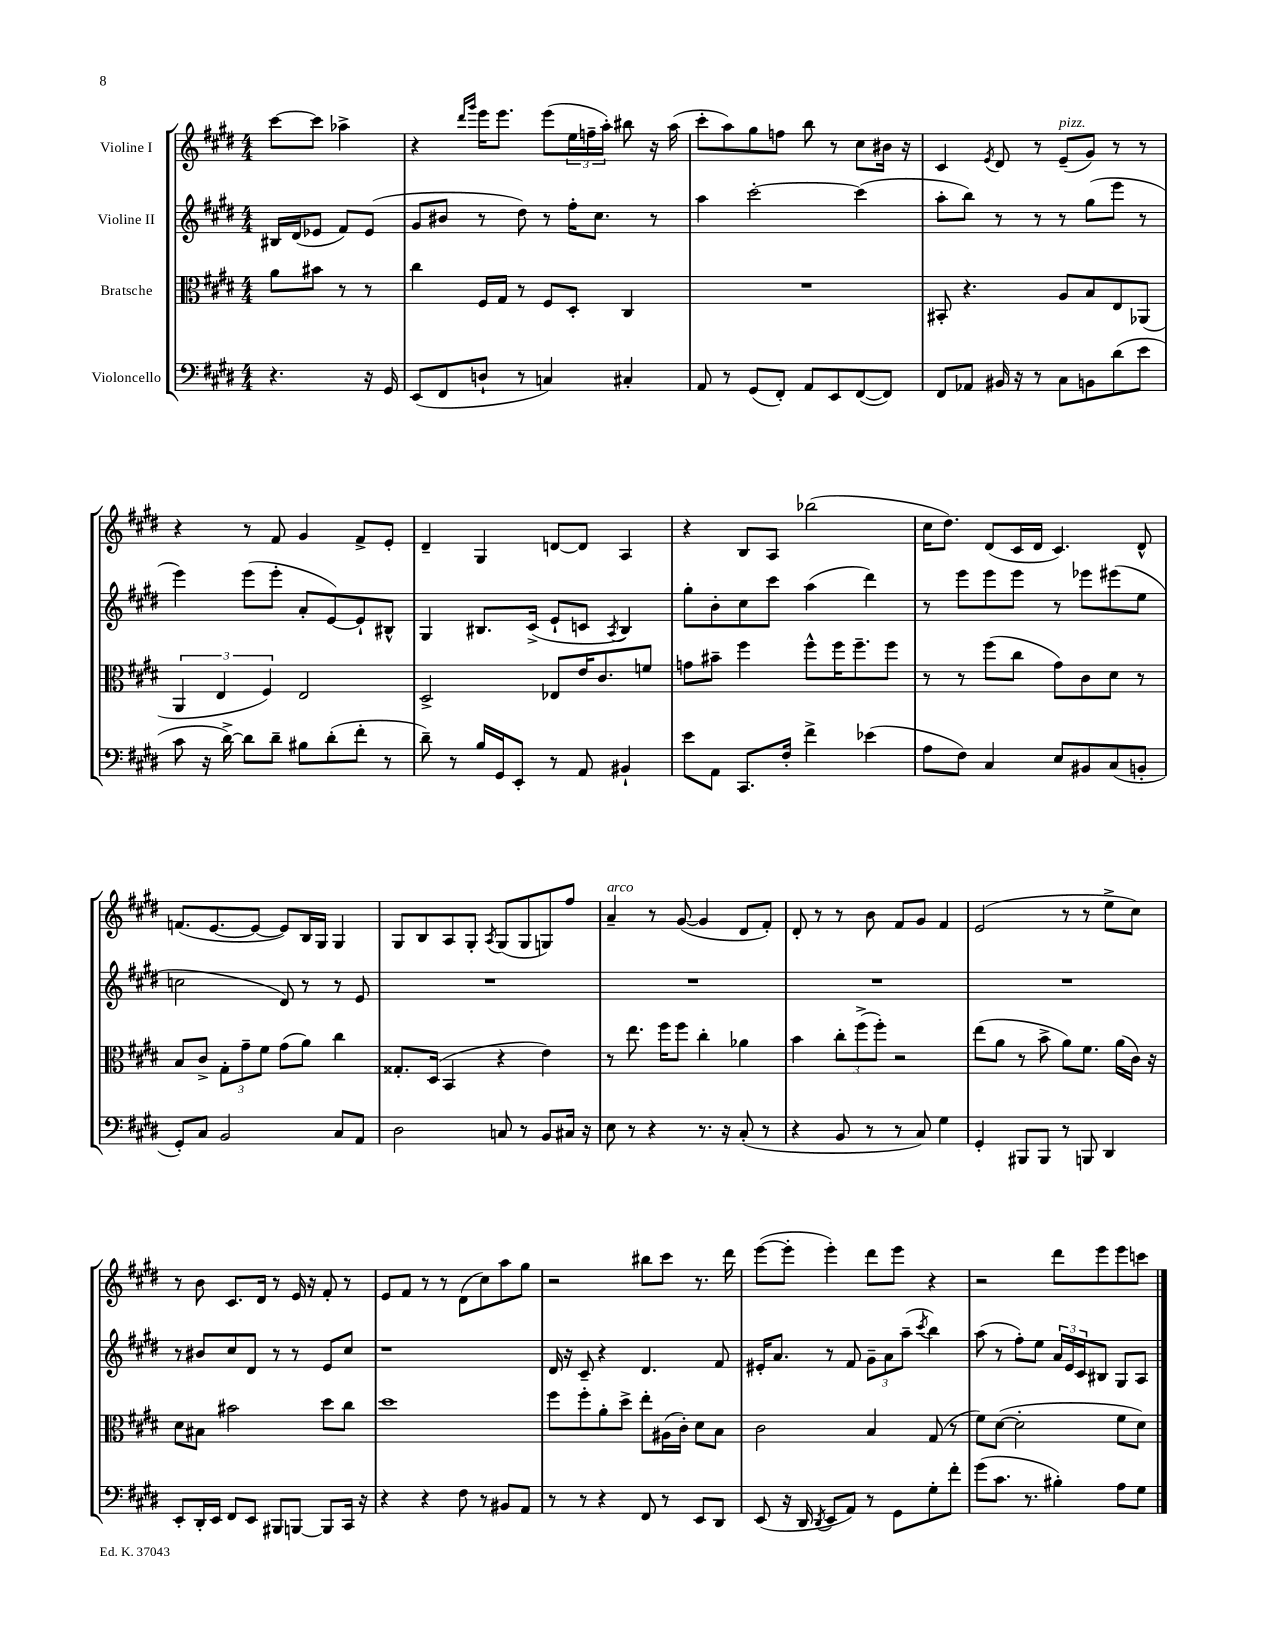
<<
\new StaffGroup <<
\new Staff = "s0" \with { instrumentName = "Violine I" } {
    \clef treble \key e \major \numericTimeSignature \time 4/4 \partial 2
    cis'''8~ cis'''8 aes''4-> |
    r4 \grace { dis'''16 gis'''16 } e'''16 e'''8. e'''8( \tuplet 3/2 { e''16 f''16-- a''16-.) } bis''8 r16 a''16( |
    cis'''8-. a''8) gis''8 f''8 b''8 r8 cis''8 bis'16 r16 |
    cis'4 \acciaccatura { e'8 } dis'8 r8 e'8--^\markup { \italic "pizz." }( gis'8) r8 r8 |
    r4 r8 fis'8 gis'4 fis'8-> e'8-. |
    dis'4-- gis4 d'8~ d'8 a4 |
    r4 b8 a8 bes''2( |
    cis''16 dis''8.) dis'8( cis'16 dis'16 cis'4.) dis'8-^ |
    f'8.( e'8.~ e'8~ e'8) b16 gis16 gis4 |
    gis8 b8 a8 gis8-. \acciaccatura { a8 } gis8( gis8 g8) fis''8 |
    a'4--^\markup { \italic "arco" } r8 gis'8~( gis'4 dis'8 fis'8-.) |
    dis'8-. r8 r8 b'8 fis'8 gis'8 fis'4 |
    e'2( r8 r8 e''8-> cis''8) |
    r8 b'8 cis'8. dis'16 r8 e'16 r16 fis'8-. r8 |
    e'8 fis'8 r8 r8 dis'8( cis''8) a''8 gis''8 |
    r2 bis''8 cis'''8 r8. dis'''16 |
    e'''8~( e'''8-. e'''4-.) dis'''8 e'''8 r4 |
    r2 dis'''8 e'''8 e'''8 c'''8 \bar "|." |
}
\new Staff = "s1" \with { instrumentName = "Violine II" } {
    \clef treble \key e \major \numericTimeSignature \time 4/4 \partial 2
    bis16 dis'16( ees'8 fis'8) ees'8( |
    gis'8 bis'8 r8 dis''8) r8 fis''16-. cis''8. r8 |
    a''4 cis'''2~-. cis'''4( |
    a''8-. b''8) r8 r8 r8 gis''8( e'''8 r8 |
    e'''4) e'''8( e'''8-. a'8-. e'8~) e'8-! bis8-^ |
    gis4 bis8. cis'16->( e'8-! c'8 \acciaccatura { a8 } bis4) |
    gis''8-. b'8-. cis''8 cis'''8 a''4( dis'''4) |
    r8 e'''8 e'''8 e'''8 r8 ees'''8 eis'''8( e''8 |
    c''2 dis'8) r8 r8 e'8 |
    R1 |
    R1 |
    R1 |
    R1 |
    r8 bis'8 cis''8 dis'8 r8 r8 e'8 cis''8 |
    r1 |
    dis'16 r16 cis'8-- r4 dis'4. fis'8 |
    eis'16-. a'8. r8 fis'8 \tuplet 3/2 { gis'8-- a'8 a''8--( } \acciaccatura { cis'''8 } b''4) |
    a''8( r8 fis''8-.) e''8 \tuplet 3/2 { a'16 e'16 cis'16 } bis8 gis8 a8 \bar "|." |
}
\new Staff = "s2" \with { instrumentName = "Bratsche" } {
    \clef alto \key e \major \numericTimeSignature \time 4/4 \partial 2
    a'8 bis'8 r8 r8 |
    cis''4 fis16 gis16 r8 fis8 dis8-. cis4 |
    R1 |
    bis,8-. r4. a8 b8 e8 aes,8( |
    \tuplet 3/2 { a,4 e4 fis4) } e2 |
    dis2-> ees8 e'16 cis'8. f'8 |
    g'8 bis'8-- fis''4 fis''8-^ fis''16 fis''8.-- fis''8 |
    r8 r8 fis''8( cis''8 gis'8) cis'8 dis'8 r8 |
    b8 cis'8-> \tuplet 3/2 { gis8-. gis'8-- fis'8 } gis'8( a'8) cis''4 |
    gisis8.-. dis16( b,4 r4 e'4) |
    r8 e''8. fis''16 fis''8 cis''4-. aes'4 |
    b'4 \tuplet 3/2 { cis''8-. fis''8->( fis''8-.) } r2 |
    e''8( a'8 r8 b'8-> a'8) fis'8. a'16( cis'16) r16 |
    dis'8 bis8 bis'2 dis''8 cis''8 |
    dis''1 |
    fis''8 fis''8-. a'8-. dis''8-> e''8-. ais16( cis'16-.) dis'8 b8 |
    cis'2 b4 gis8( r8 |
    fis'8) dis'8~( dis'2-. fis'8 dis'8) \bar "|." |
}
\new Staff = "s3" \with { instrumentName = "Violoncello" } {
    \clef bass \key e \major \numericTimeSignature \time 4/4 \partial 2
    r4. r16 gis,16 |
    e,8( fis,8 d8-! r8 c4) cis4-. |
    a,8 r8 gis,8( fis,8-.) a,8 e,8 fis,8~( fis,8) |
    fis,8 aes,8 bis,16 r16 r8 cis8 b,8 dis'8( e'8 |
    cis'8 r16 dis'16~->) dis'8 dis'8-- bis8 dis'8-.( fis'8-. r8 |
    dis'8--) r8 b16 gis,16 e,8-. r8 a,8 bis,4-! |
    e'8 a,8 cis,8. fis16-. fis'4-> ees'4( |
    a8 fis8) cis4 e8 bis,8 cis8( b,8-. |
    gis,8-.) cis8 b,2 cis8 a,8 |
    dis2 c8 r8 b,8 cis16 r16 |
    e8 r8 r4 r8. r16 cis8-.( r8 |
    r4 b,8 r8 r8 cis8) gis4 |
    gis,4-. bis,,8 bis,,8 r8 b,,8 dis,4 |
    e,8-. dis,16-. e,16 fis,8 e,8 bis,,8 b,,8~ b,,8 cis,16 r16 |
    r4 r4 fis8 r8 bis,8 a,8 |
    r8 r8 r4 fis,8 r8 e,8 dis,8 |
    e,8( r16 dis,16 \acciaccatura { dis,8 } e,8 a,8) r8 gis,8 gis8-. fis'8-. |
    gis'8( cis'8. r8. bis4-.) a8 gis8 \bar "|." |
}
>>
>>
\layout { \context { \Score \remove "Bar_number_engraver" } }
